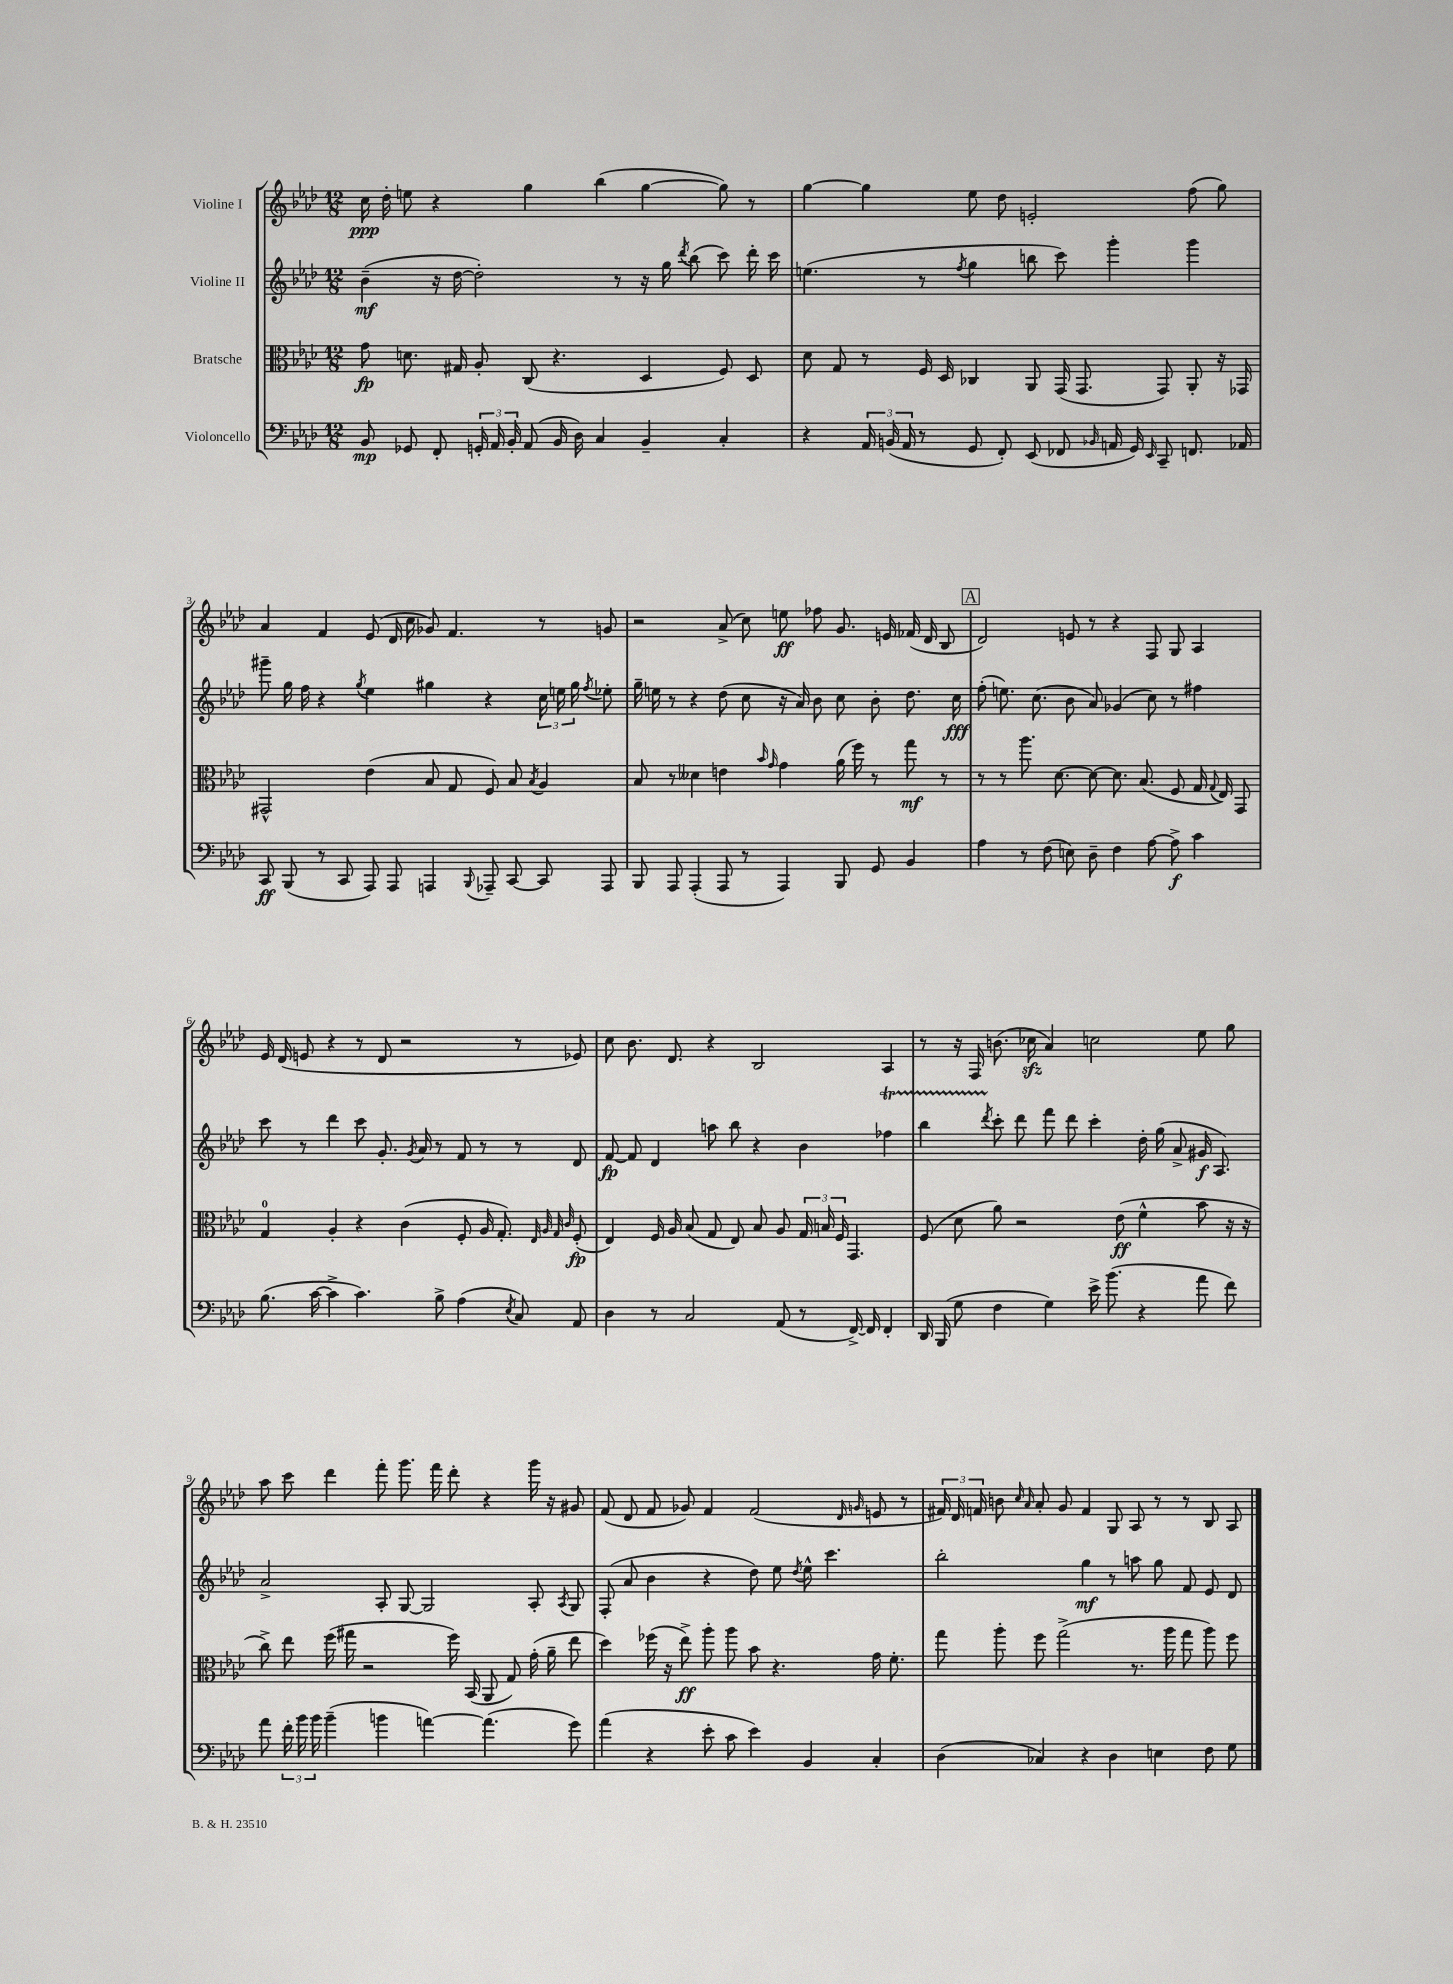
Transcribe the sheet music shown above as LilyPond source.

<<
\new StaffGroup <<
\new Staff = "s0" \with { instrumentName = "Violine I" } {
    \clef treble \key aes \major \numericTimeSignature \time 12/8
    \autoBeamOff c''16\ppp des''16-. e''8 r4 g''4 bes''4( g''4~ g''8) r8 |
    g''4~ g''4 ees''8 des''8 e'2-. f''8( g''8) |
    aes'4 f'4 ees'8( des'16 c''16 ges'8) f'4. r8 g'8 |
    r2 aes'8->( c''8) e''8\ff fes''8 g'8. e'16 fes'16( des'16 bes8 |
    \mark \markup { \box "A" } des'2) e'8 r8 r4 f8 g8 aes4 |
    ees'16 des'16( e'8 r4 r8 des'8 r2 r8 ees'8) |
    c''8 bes'8. des'8. r4 bes2 aes4 |
    r8 r16 f16 b'8.( ces''16\sfz aes'4) c''2 ees''8 g''8 |
    aes''8 c'''8 des'''4 f'''8-. g'''8. f'''16 des'''8-. r4 g'''16 r16 gis'8 |
    f'8( des'8 f'8 ges'8) f'4 f'2( \grace { des'16 g'16 } e'8 r8 |
    \tuplet 3/2 { fis'16) des'16 f'16 } b'8 \grace { c''16 aes'16 } aes'8-. g'8 f'4 g8 aes8 r8 r8 bes8 aes8 \bar "|." |
}
\new Staff = "s1" \with { instrumentName = "Violine II" } {
    \clef treble \key aes \major \numericTimeSignature \time 12/8
    \autoBeamOff bes'4--\mf( r16 des''16~ des''2-.) r8 r16 g''16 \acciaccatura { des'''8 } bes''8( c'''8) des'''16-. c'''16 |
    e''4.( r8 \acciaccatura { f''8 } g''4 b''8 c'''8) g'''4-. g'''4 |
    gis'''8-- g''16 f''16 r4 \acciaccatura { g''8 } ees''4 gis''4 r4 \tuplet 3/2 { c''16 e''16 gis''16 } \acciaccatura { f''8 } ees''8-. |
    g''16-- e''16 r8 r4 des''8( c''8 r16 aes'16) bes'8 c''8 bes'8-. des''8. c''16\fff |
    \mark \markup { \box "A" } f''8-.( e''8.) c''8.( bes'8 aes'8) ges'4( c''8) r8 fis''4 |
    c'''8 r8 des'''4 c'''8 g'8.-. \acciaccatura { g'8 } aes'16 r8 f'8 r8 r8 des'8 |
    f'8~\fp f'8 des'4 a''8 bes''8 r4 bes'4 fes''4\startTrillSpan |
    bes''4 \acciaccatura { des'''8 } c'''8-.\stopTrillSpan des'''8 f'''8 des'''8 c'''4-. des''16-. g''16( aes'8-> gis'16\f aes8.) |
    aes'2-> aes8-. g8~ g2 aes8-. \acciaccatura { aes8 } g8 |
    f8-.( aes'8 bes'4 r4 des''8) ees''8 \acciaccatura { des''8 } ees''8-^ c'''4. |
    bes''2-. g''4\mf r8 a''8 g''8 f'8 ees'8 des'8 \bar "|." |
}
\new Staff = "s2" \with { instrumentName = "Bratsche" } {
    \clef alto \key aes \major \numericTimeSignature \time 12/8
    \autoBeamOff g'8\fp d'8. gis16 aes8-. c8( r4. des4 f8) des8 |
    des'8 g8 r8 f16 des16 ces4 aes,8 g,16( g,8. g,8) aes,8-. r16 ges,16 |
    gis,2-^ ees'4( bes8 g8 f8) bes8 \acciaccatura { bes8 } aes4 |
    bes8 r8 deses'4 e'4 \grace { bes'16 g'16 } g'4 aes'16( f''16) r8 g''8\mf r8 |
    \mark \markup { \box "A" } r8 r8 aes''8. des'8.~ des'8~ des'8. bes8.( f8 g16 \appoggiatura { g8 } ees16) g,8 |
    g4-0 aes4-. r4 c'4( f8-. aes16 g8.-.) \grace { ees32 aes32 g32 c'32 } f8-.\fp( |
    ees4) f16 aes16 bes8( g8 ees8) bes8 aes8 \tuplet 3/2 { g16 b16 f16 } g,4. |
    f8( des'8 aes'8) r2 ees'8\ff( f'4-^ bes'8 r16 r16 |
    c''8->) ees''8 f''16( gis''16 r2 f''16) bes,16( aes,8 g8) g'16-.( aes'16-- ees''8 |
    des''4) fes''16( r16 ees''8->\ff) aes''8-. aes''8 bes'8 r4. g'16 f'8.-. |
    g''8 aes''8-. f''8 g''2->( r8. aes''16 g''8 aes''8) f''8 \bar "|." |
}
\new Staff = "s3" \with { instrumentName = "Violoncello" } {
    \clef bass \key aes \major \numericTimeSignature \time 12/8
    \autoBeamOff bes,8\mp ges,8 f,8-. \tuplet 3/2 { g,16-. aes,16 bes,16-. } aes,8( bes,16 des16) c4 bes,4-- c4-. |
    r4 \tuplet 3/2 { aes,16 b,16( aes,16 } r8 g,8 f,8-.) ees,8( fes,8 \grace { bes,16 } a,16 g,16) \grace { ees,16 } c,8-- f,8. aes,16 |
    c,8\ff bes,,8( r8 c,8 aes,,8) aes,,8 a,,4 \appoggiatura { bes,,8 } aes,,8-- c,8~ c,8 aes,,8 |
    bes,,8 aes,,8 aes,,4-.( aes,,8 r8 aes,,4) bes,,8 g,8 bes,4 |
    \mark \markup { \box "A" } aes4 r8 f8( e8) des8-- f4 aes8~ aes8->\f c'4 |
    bes8.( c'16~ c'4-> c'4.) bes8-> aes4( \acciaccatura { ees8 } c8) aes,8 |
    des4 r8 c2 aes,8( r8 f,16~->) f,16 f,4-. |
    des,16 bes,,16( g8 f4 g4) ees'16-> bes'8.( r4 aes'8 f'8) |
    aes'8 \tuplet 3/2 { f'16-. bes'16 bes'16 } bes'4--( b'4 a'4~) a'4.( g'8) |
    aes'4( r4 ees'8-. c'8 ees'4) bes,4 c4-. |
    des4( ces4) r4 des4 e4 f8 g8 \bar "|." |
}
>>
>>
